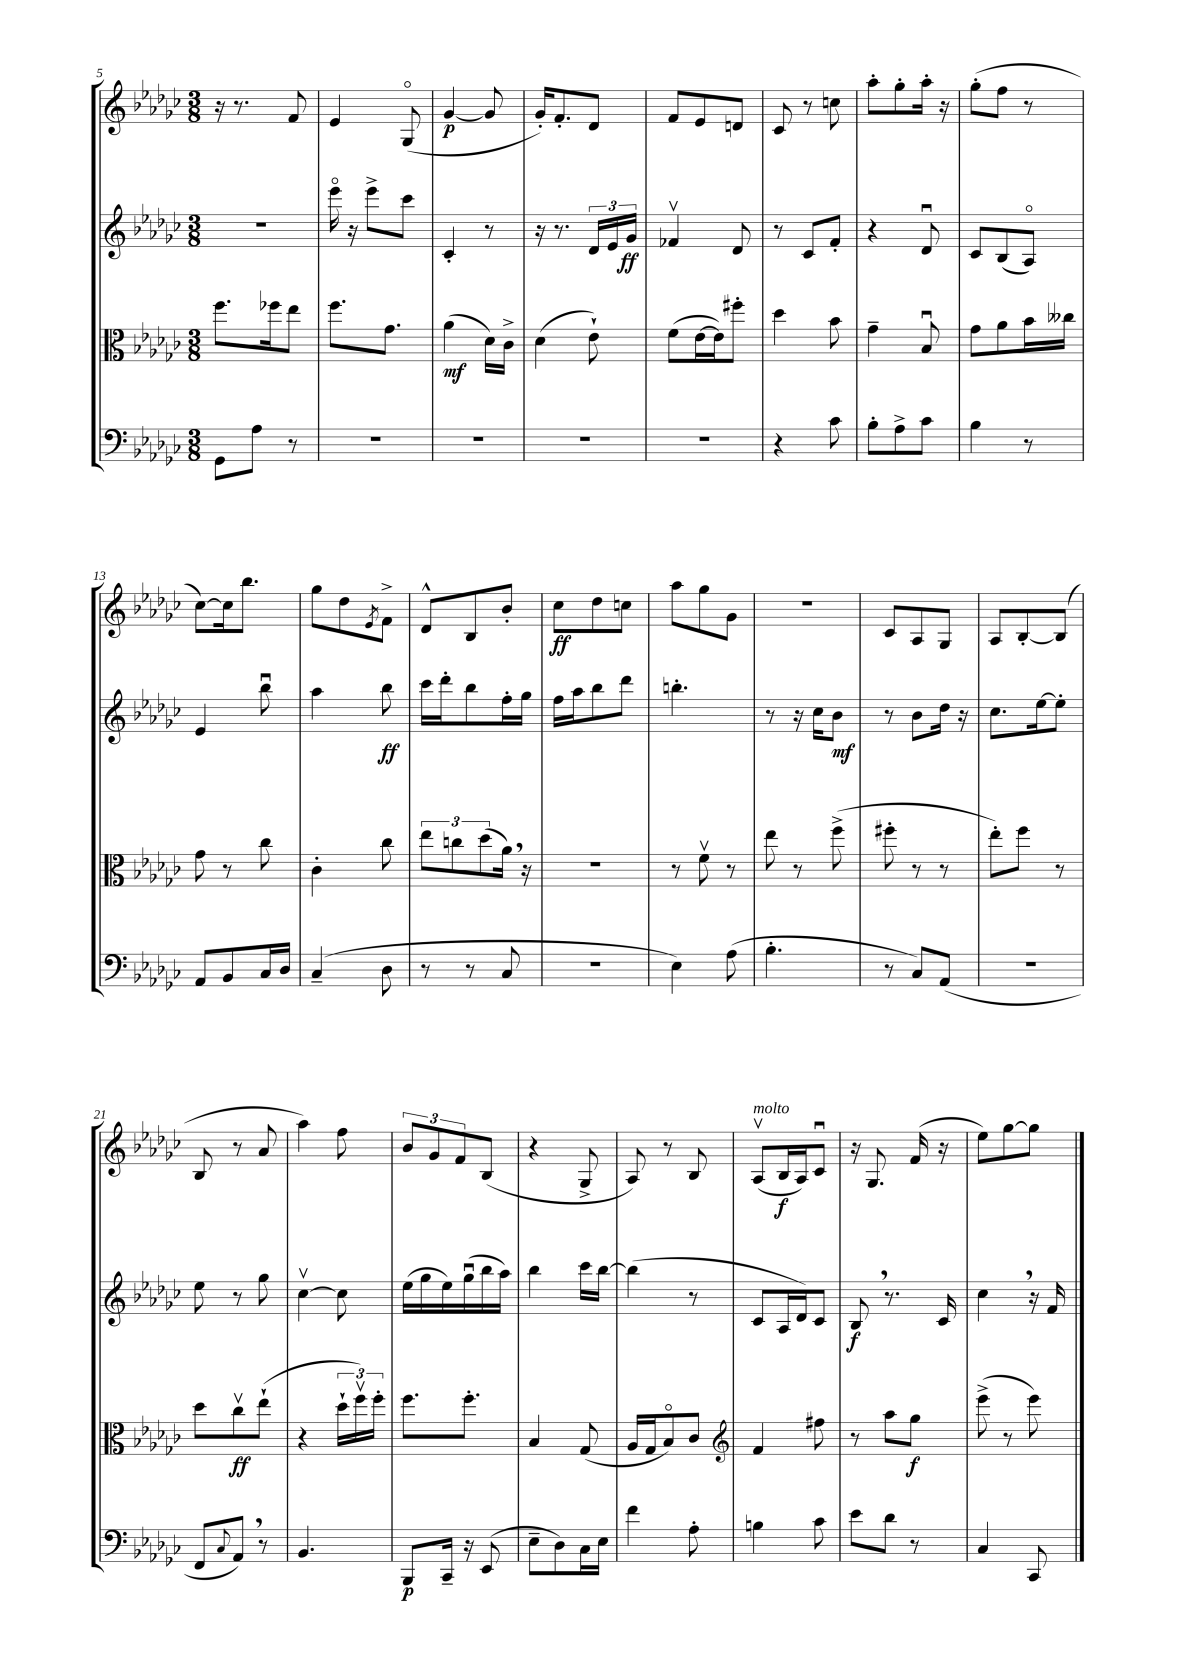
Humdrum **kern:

**kern	**kern	**kern	**kern
*staff4	*staff3	*staff2	*staff1
*clefF4	*clefC3	*clefG2	*clefG2
*k[b-e-a-d-g-c-]	*k[b-e-a-d-g-c-]	*k[b-e-a-d-g-c-]	*k[b-e-a-d-g-c-]
*M3/8	*M3/8	*M3/8	*M3/8
8GG-	8.ff	4.r	16r
.	.	.	8.r
8A-	.	.	.
.	16ff-	.	.
8r	8ee-	.	8f
=	=	=	=
4.r	8.ff	16eee-o	4e-
.	.	16r	.
.	.	8eee-^	.
.	8.g-	.	.
.	.	8ccc-	(8G-o
=	=	=	=
4.r	(4a-	4c-'	[4g-
.	16d-)	8r	8g-]
.	16c-^	.	.
=	=	=	=
4.r	(4d-	16r	16g-')
.	.	8.r	8.f'
.	8e-`)	24d-	8d-
.	.	24e-	.
.	.	24g-	.
=	=	=	=
4.r	(8f	4f-v	8f
.	[16e-	.	8e-
.	16e-])	.	.
.	8ff#'	8d-	8d
=	=	=	=
4r	4dd-	8r	8c-
.	.	8c-	8r
8c-	8b-	8f'	8cc
=	=	=	=
8B-'	4g-~	4r	8aa-'
8A-^	.	.	8gg-'
8c-	8B-u	8d-u	16aa-'
.	.	.	16r
=	=	=	=
4B-	8g-	8c-	(8gg-'
.	8a-	(8B-	8ff
8r	16b-	8A-o)	8r
.	16cc--	.	.
=	=	=	=
8AA-	8g-	4e-	[8cc-)
8BB-	8r	.	16cc-]
.	.	.	8.bb-
16C-	8cc-	8bb-u	.
16D-	.	.	.
=	=	=	=
(4C-~	4c-'	4aa-	8gg-
.	.	.	8dd-
.	.	.	8qe-
8D-	8cc-	8bb-	8f^
=	=	=	=
8r	12ee-	16ccc-	8d-^^
.	.	16ddd-'	.
.	12cc	.	.
8r	.	8bb-	8B-
.	(12dd-	.	.
8C-	16a-)	16ff'	8b-'
.	16r	16gg-	.
=	=	=	=
4.r	4.r	16ff	8cc-
.	.	16aa-	.
.	.	8bb-	8dd-
.	.	8ddd-	8cc
=	=	=	=
4E-)	8r	4.bb'	8aa-
.	8fv	.	8gg-
(8A-	8r	.	8g-
=	=	=	=
4.B-'	8ee-	8r	4.r
.	8r	16r	.
.	.	16cc-	.
.	(8ff^	8b-	.
=	=	=	=
8r	8ff#'	8r	8c-
8C-)	8r	8b-	8A-
(8AA-	8r	16dd-	8G-
.	.	16r	.
=	=	=	=
4.r	8ee-')	8.cc-	8A-
.	8ff	.	[8B-'
.	.	[16ee-	.
.	8r	8ee-']	(8B-]
=	=	=	=
8FF	8dd-	8ee-	8B-
8qqC-	.	.	.
8AA-)	8cc-v	8r	8r
8r	(8ee-`	8gg-	8a-
=	=	=	=
4.BB-	4r	[4cc-v	4aa-)
.	24dd-`	8cc-]	8ff
.	24ffv)	.	.
.	24ff'	.	.
=	=	=	=
8BBB-	8.ff	(16ee-	12b-
.	.	16gg-	.
.	.	.	12g-
16CC-~	.	16ee-)	.
.	.	.	12f
16r	8.ff'	(16gg-u	.
(8EE-	.	16bb-	(8B-
.	.	16aa-)	.
=	=	=	=
8E-~	4B-	4bb-	4r
8D-)	.	.	.
16C-	(8G-	16ccc-	8G-^
16E-	.	[16bb-	.
=	=	=	=
4f	16A-	(4bb-]	8A-)
.	16G-	.	.
.	8B-o)	.	8r
8A-'	8c-	8r	8B-
=	=	=	=
*	*clefG2	*	*
4B	4f	8c-	(8A-v
.	.	16A-	16B-
.	.	16d-)	16A-)
8c-	8ff#	8c-	8c-u
=	=	=	=
8e-	8r	8B-	16r
.	.	.	8.G-
8d-	8aa-	8.r	.
8r	8gg-	.	(16f
.	.	16c-	16r
=	=	=	=
4C-	(8eee-^	4cc-	8ee-)
.	8r	.	[8gg-
8CC-	8eee-)	16r	8gg-]
.	.	16f	.
==	==	==	==
*-	*-	*-	*-
